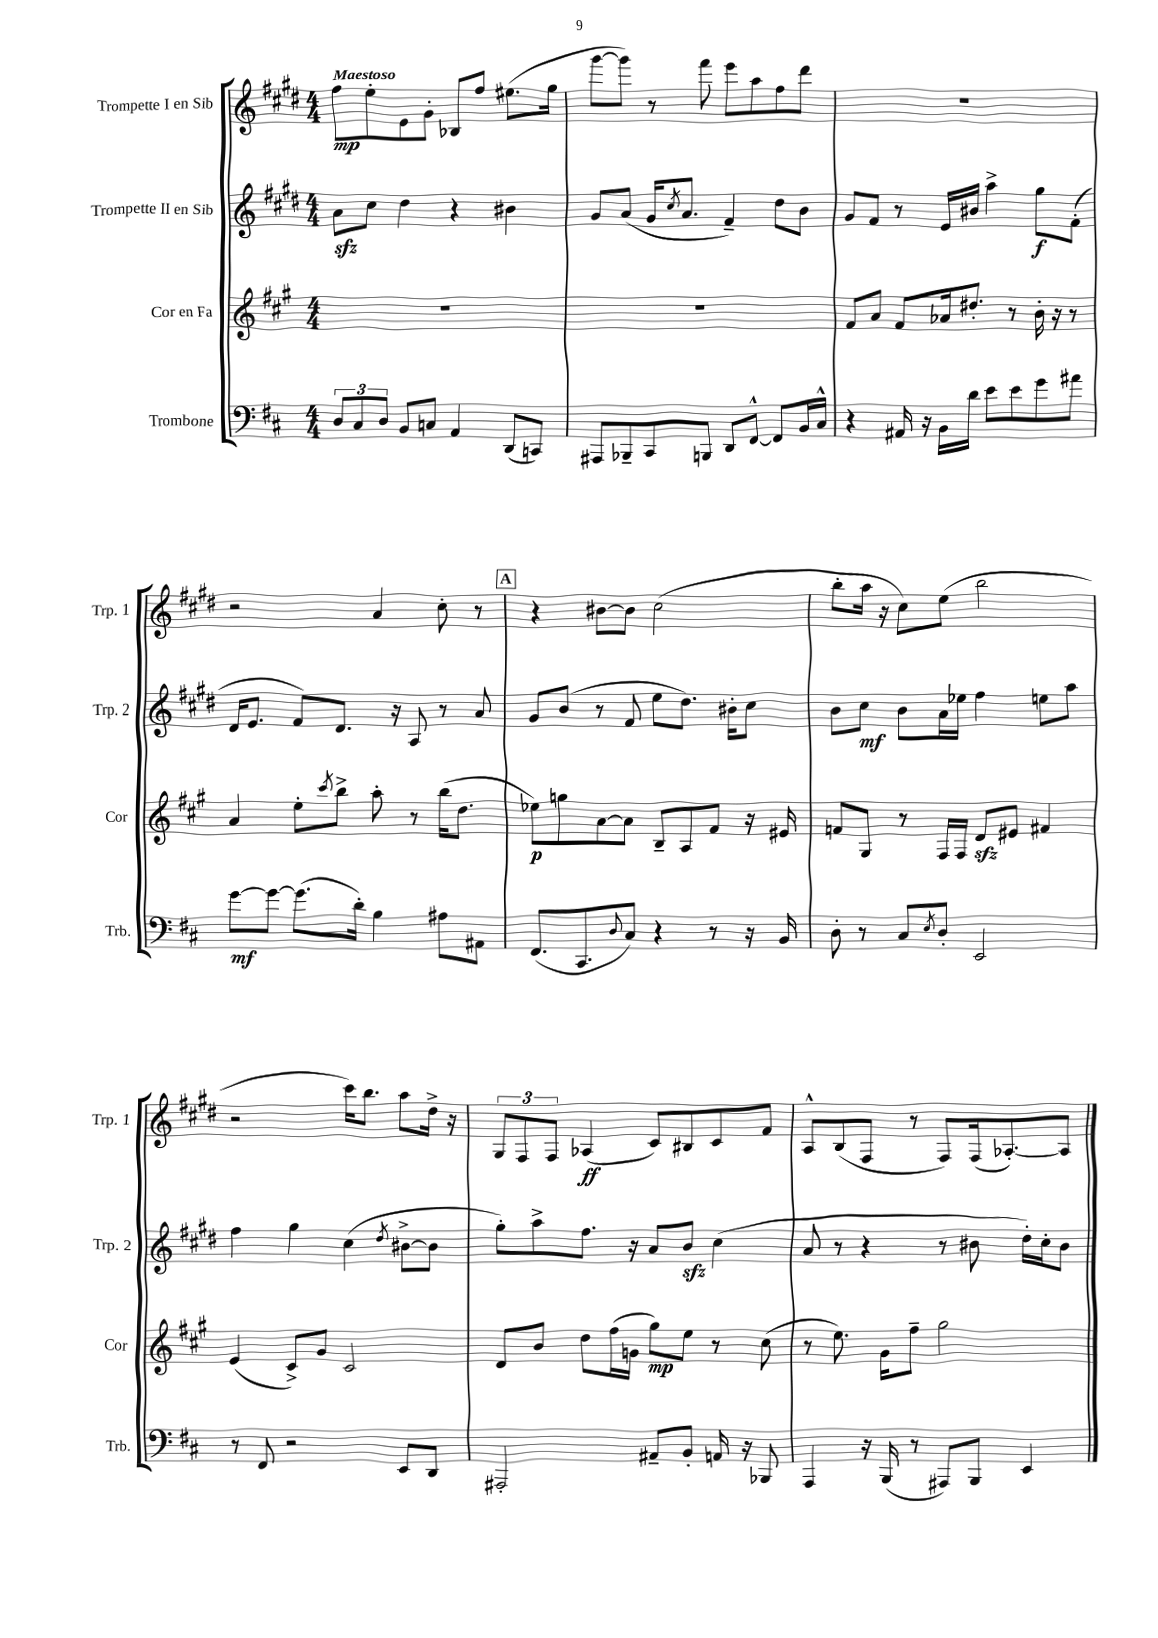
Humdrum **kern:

**kern	**dynam	**kern	**dynam	**kern	**dynam	**kern	**dynam
*part4	*part4	*part3	*part3	*part2	*part2	*part1	*part1
*staff4	*staff4	*staff3	*staff3	*staff2	*staff2	*staff1	*staff1
*I"Trombone	*	*I"Cor en Fa	*	*I"Trompette II en Sib	*	*I"Trompette I en Sib	*
*I'Trb.	*	*I'Cor	*	*I'Trp. 2	*	*I'Trp. 1	*
*clefF4	*	*clefG2	*	*clefG2	*	*clefG2	*
*k[f#c#]	*	*k[f#c#g#]	*	*k[f#c#g#d#]	*	*k[f#c#g#d#]	*
*M4/4	*	*M4/4	*	*M4/4	*	*M4/4	*
=1	=1	=1	=1	=1	=1	=1	=1
!	!	!	!	!	!	!LO:TX:a:B:t=Maestoso	!
12D/L	.	1r	.	8azz\L	.	8ff#\L	mp
12C#/	.	.	.	.	.	.	.
.	.	.	.	8cc#\J	.	8ee'\	.
12D/J	.	.	.	.	.	.	.
8BB/L	.	.	.	4dd#\	.	8e\	.
8Cn/J	.	.	.	.	.	8g#'\J	.
4AA/	.	.	.	4r	.	8B-X/L	.
.	.	.	.	.	.	8ff#/J	.
(8DD/L	.	.	.	4b#X\	.	(8.ee#X\L	.
8CCn/J)	.	.	.	.	.	.	.
.	.	.	.	.	.	16gg#\Jk	.
=2	=2	=2	=2	=2	=2	=2	=2
8AAA#X/L	.	1r	.	8g#/L	.	[8ggg#\L	.
8BBB-X~/	.	.	.	(8a/J	.	8ggg#\J])	.
8CC#/	.	.	.	16g#/KL	.	8r	.
.	.	.	.	8qcc#/	.	.	.
.	.	.	.	8.a/J	.	.	.
8BBBn/J	.	.	.	.	.	8fff#\	.
8DD/L	.	.	.	4f#~/)	.	8eee\L	.
[8FF#^^/J	.	.	.	.	.	8aa\	.
8FF#/L]	.	.	.	8dd#\L	.	8ff#\	.
16BB/L	.	.	.	8b\J	.	8ddd#\J	.
16C#^^/JJ	.	.	.	.	.	.	.
=3	=3	=3	=3	=3	=3	=3	=3
4r	.	8f#/L	.	8g#/L	.	1r	.
.	.	8a/J	.	8f#/J	.	.	.
16AA#X/	.	8f#/L	.	8r	.	.	.
16r	.	.	.	.	.	.	.
16BB\LL	.	16a-X/k	.	16e/LL	.	.	.
16d\JJ	.	8.dd#X'/J	.	16b#X/JJ	.	.	.
8e\L	.	.	.	4aa^\	.	.	.
8e\	.	8r	.	.	.	.	.
8g\	.	16b'\	.	8gg#\L	f	.	.
.	.	16r	.	.	.	.	.
8a#X\J	.	8r	.	(8f#'\J	.	.	.
!!LO:LB:g=z
=4	=4	=4	=4	=4	=4	=4	=4
[8g\L	mf	4a/	.	16d#/KL	.	2r	.
.	.	.	.	8.e/J	.	.	.
8g\J_	.	.	.	.	.	.	.
(8.g\L]	.	8ee'\L	.	8f#/L)	.	.	.
.	.	8qccc#/	.	.	.	.	.
.	.	8bb^\J	.	8.d#/J	.	.	.
16d'\Jk)	.	.	.	.	.	.	.
4B\	.	8aa'\	.	.	.	4a/	.
.	.	.	.	16r	.	.	.
.	.	8r	.	8A/	.	.	.
8A#X\L	.	(16bb\KL	.	8r	.	8cc#'\	.
.	.	8.dd\J	.	.	.	.	.
8AA#X\J	.	.	.	8a/	.	8r	.
!!LO:REH:place=s1:t=A
=5	=5	=5	=5	=5	=5	=5	=5
(8.FF#/L	.	8ee-X\L)	p	8g#/L	.	4r	.
.	.	8ggn\	.	(8b/J	.	.	.
8.CC#/	.	.	.	.	.	.	.
.	.	[8a\	.	8r	.	[8b#X\L	.
8qqD/	.	.	.	.	.	.	.
8C#/J)	.	8a\J]	.	8f#/	.	8b#\J]	.
4r	.	8B~/L	.	8ee\L	.	(2cc#\	.
.	.	8A/	.	8.dd#\J)	.	.	.
8r	.	8f#/J	.	.	.	.	.
.	.	.	.	16b#X'\KL	.	.	.
16r	.	16r	.	8cc#\J	.	.	.
16BB/	.	16e#X/	.	.	.	.	.
=6	=6	=6	=6	=6	=6	=6	=6
8D'\	.	8fn/L	.	8b\L	.	8bb'\L	.
8r	.	8G#/J	.	8cc#\J	mf	16aa\Jk	.
.	.	.	.	.	.	16r	.
8C#/L	.	8r	.	8b\L	.	8cc#\L)	.
8qE/	.	.	.	.	.	.	.
8D'/J	.	16F#/LL	.	16a\L	.	(8ee\J	.
.	.	16F#/JJ	.	16ee-X\JJ	.	.	.
2EE/	.	8dzz/L	.	4ff#\	.	2bb\	.
.	.	8e#X/J	.	.	.	.	.
.	.	4f#X/	.	8een\L	.	.	.
.	.	.	.	8aa\J	.	.	.
!!LO:LB:g=z
=7	=7	=7	=7	=7	=7	=7	=7
8r	.	(4e/	.	4ff#\	.	2r	.
8FF#/	.	.	.	.	.	.	.
2r	.	8c#^/L)	.	4gg#\	.	.	.
.	.	8g#/J	.	.	.	.	.
.	.	2c#/	.	(4cc#\	.	16ccc#\KL)	.
.	.	.	.	.	.	8.bb\J	.
.	.	.	.	8qdd#/	.	.	.
8EE/L	.	.	.	[8b#X^\L	.	8aa\L	.
8DD/J	.	.	.	8b#\J]	.	16dd#^\Jk	.
.	.	.	.	.	.	16r	.
=8	=8	=8	=8	=8	=8	=8	=8
2AAA#X'/	.	8d/L	.	8gg#'\L)	.	12G#/L	.
.	.	.	.	.	.	12F#/	.
.	.	8b/J	.	8aa^\	.	.	.
.	.	.	.	.	.	12F#/J	.
.	.	8dd\L	.	8.ff#\J	.	(4A-X/	ff
.	.	(16ff#\L	.	.	.	.	.
.	.	16gn\JJ	.	16r	.	.	.
8AA#X~/L	.	8gg#\L)	mp	8a/L	.	8c#/L)	.
8BB'/J	.	8ee\J	.	8bzz/J	.	8B#X/	.
16AAn/	.	8r	.	(4cc#\	.	8c#/	.
16r	.	.	.	.	.	.	.
8BBB-X/	.	(8cc#\	.	.	.	8f#/J	.
=9	=9	=9	=9	=9	=9	=9	=9
4AAA/	.	8r	.	8a/	.	8A^^/L	.
.	.	8.ee\)	.	8r	.	(8B/	.
16r	.	.	.	4r	.	8F#/J	.
(16BBB/	.	16g#\KL	.	.	.	.	.
8r	.	8ff#~\J	.	.	.	8r	.
8AAA#X/L)	.	2gg#\	.	8r	.	8F#/L)	.
8BBB/J	.	.	.	8b#X\	.	(16F#/k	.
.	.	.	.	.	.	[8.A-X'/)	.
4EE/	.	.	.	16dd#'\LL)	.	.	.
.	.	.	.	16cc#'\J	.	.	.
.	.	.	.	8b#\J	.	8A-/J]	.
==	==	==	==	==	==	==	==
*-	*-	*-	*-	*-	*-	*-	*-
